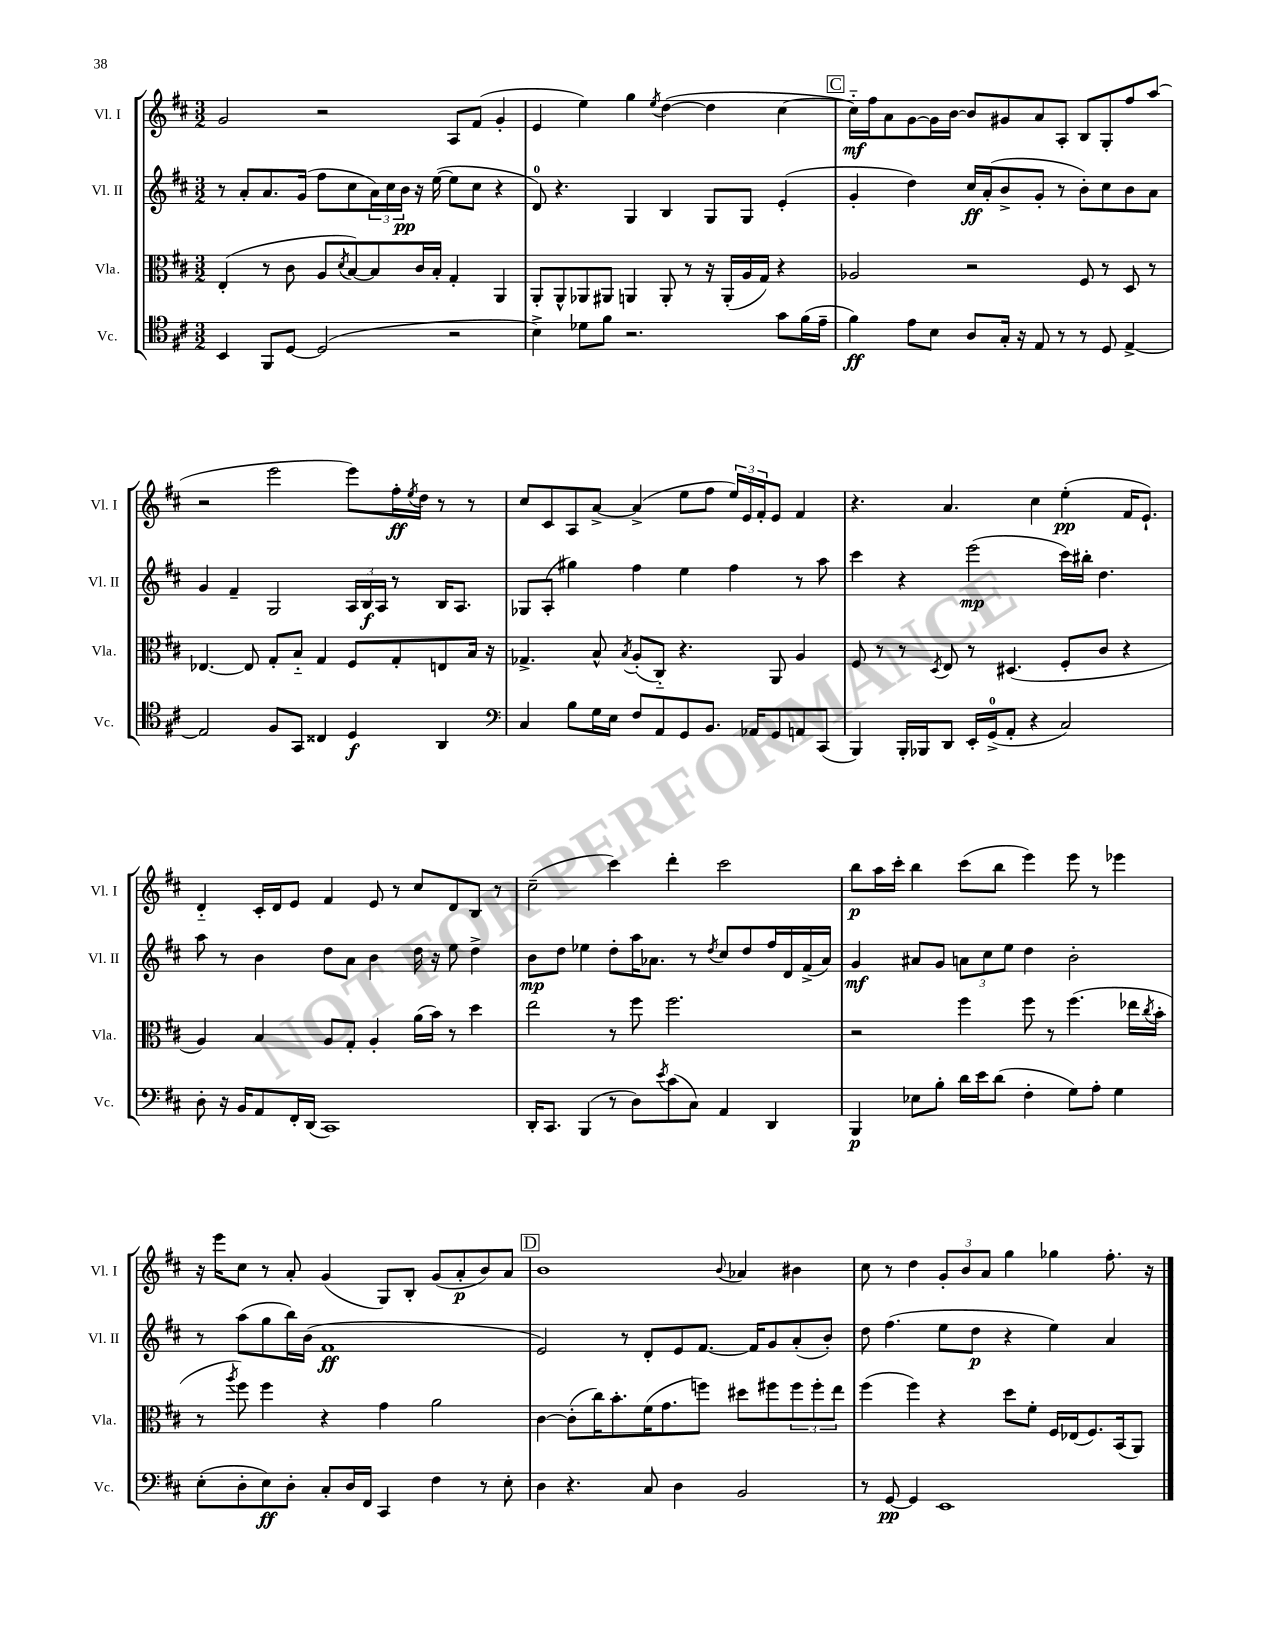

**kern	**kern	**kern	**kern
*staff4	*staff3	*staff2	*staff1
*clefC4	*clefC3	*clefG2	*clefG2
*k[f#c#]	*k[f#c#]	*k[f#c#]	*k[f#c#]
*M3/2	*M3/2	*M3/2	*M3/2
4BB	(4E'	8r	2g
.	.	8a'	.
8FF#	8r	8.a	.
[8D	8c#	.	.
.	.	(16g	.
(2D]	8A	8ff#	2r
.	8qd	.	.
.	[8B)	8cc#	.
.	8B]	24a)	.
.	.	24cc#	.
.	.	24b	.
.	16c#	16r	.
.	16B'	([16ee	.
2r	4G'	8ee]	8A
.	.	8cc#	(8f#
.	4AA	4r	4g'
=	=	=	=
4B^)	8AA'	8d)	4e
.	8AA^^	4.r	.
8d-	8AA-	.	4ee)
8f#	8AA#	.	.
2.r	4AA	4G	4gg
.	.	.	8qee
.	8AA'	4B	([4dd
.	8r	.	.
.	16r	8G	4dd]
.	(16AA'	.	.
.	16A	8G	.
.	16G)	.	.
8g	4r	(4e'	[4cc#
(16f#	.	.	.
16e~	.	.	.
=	=	=	=
4f#)	2A-	4g'	16cc#'~])
.	.	.	16ff#
.	.	.	8a
8e	.	4dd)	[8g
8B	.	.	16g]
.	.	.	[16b
8A	2r	16cc#	8b]
.	.	(16a'	.
16G'	.	8b^	8g#
16r	.	.	.
8E	.	8g'	8a
8r	.	8r	8A'
8r	8F#	8b')	8B
8D	8r	8cc#	8G'
[4E^	8D	8b	8ff#
.	8r	8a	(8aa
=	=	=	=
2E]	[4.E-	4g	2r
.	.	4f#~	.
.	8E-]	.	.
8F#	8G'	2G	2eee
8GG	8B'~	.	.
4C##	4G	.	.
4D	8F#	24A	8eee)
.	.	24B	.
.	.	24A	.
.	8G'	8r	16ff#'
.	.	.	8qee
.	.	.	16dd
4AA	8E	16B	8r
.	.	8.A	.
.	16B	.	8r
.	16r	.	.
=	=	=	=
*clefF4	*	*	*
4C#	4.G-^	8G-	8cc#
.	.	(8A'	8c#
8B	.	4gg#)	8A
16G	8B^^	.	[8a^
16E	.	.	.
.	8qB	.	.
8F#	(8A'	4ff#	(4a^]
8AA	8C#'~)	.	.
8GG	4.r	4ee	8ee
8.BB	.	.	8ff#
.	.	4ff#	24ee)
.	.	.	24e
16AA-	.	.	.
.	.	.	24f#'
8GG	8AA	.	8e
8AA	4A	8r	4f#
(8CC#	.	8aa	.
=	=	=	=
4BBB)	8F#	4ccc#	4.r
.	8r	.	.
16BBB'	8r	4r	.
16BBB-	.	.	.
.	8qD	.	.
8DD	8E	.	4.a
16EE'	8r	(2eee	.
(16GG^	.	.	.
8AA'	(4.D#	.	.
4r	.	.	4cc#
2C#)	8F#'	16ccc#)	(4ee'
.	.	16bb#'	.
.	8c#	4.dd	.
.	4r	.	16f#
.	.	.	8.e`)
=	=	=	=
8D'	4A)	8aa	4d'~
16r	.	8r	.
16BB	.	.	.
8AA	4B	4b	16c#'
.	.	.	16d
16FF#'	.	.	8e
(16DD	.	.	.
1CC#)	8A	8dd	4f#
.	8G'	8a	.
.	4A'	4b	8e
.	.	.	8r
.	(16a	16dd	8cc#
.	16b)	16r	.
.	8r	8ee	8d
.	4dd	4dd^	8B
.	.	.	8r
=	=	=	=
16DD'	2ee	8b	(2cc#~
8.CC#	.	.	.
.	.	8dd	.
(4BBB	.	4ee-	.
8r	8r	8dd'	4ccc#)
8D)	8ff#	16aa	.
.	.	8.a-	.
8qe	.	.	.
(8c#	2.ff#	.	4ddd'
8C#)	.	8r	.
.	.	8qdd	.
4AA	.	8cc#	2ccc#
.	.	8dd	.
4DD	.	16ff#	.
.	.	16d	.
.	.	(16f#^	.
.	.	16a-)	.
=	=	=	=
4BBB	2r	4g	8bb
.	.	.	16aa
.	.	.	16ccc#'
8E-	.	8a#	4bb
8B'	.	8g	.
16d	4ff#	12a	(8ccc#
16e	.	.	.
.	.	12cc#	.
(8d	.	.	8bb
.	.	12ee	.
4F#'	8ff#	4dd	4eee)
.	8r	.	.
8G)	(4.ff#	2b'	8eee
8A'	.	.	8r
4G	.	.	4eee-
.	16ee-	.	.
.	8qcc#	.	.
.	16b'	.	.
=	=	=	=
(8E'	8r	8r	16r
.	.	.	16eee
.	8qaa	.	.
8D'	8ff#)	(8aa	8cc#
8E)	4ff#	8gg	8r
8D'	.	16bb)	8a'
.	.	(16b	.
8C#'	4r	1f#	(4g
16D	.	.	.
16FF#	.	.	.
4CC#	4g	.	8G)
.	.	.	8B'
4F#	2a	.	(8g
.	.	.	8a'
8r	.	.	8b)
8E'	.	.	8a
=	=	=	=
4D	[4c#	2e)	1b
4.r	(8c#']	.	.
.	16cc#)	.	.
.	8.b'	.	.
.	.	8r	.
8C#	(16f#	8d'	.
.	8.g	.	.
4D	.	8e	.
.	8ff)	[8.f#	.
.	.	.	8qqb
2BB	8dd#	.	4a-
.	.	16f#]	.
.	8ff#	8g	.
.	12ff#	(8a'	4b#
.	12ff#'	.	.
.	.	8b')	.
.	12ee	.	.
=	=	=	=
8r	(4ff#	8dd	8cc#
[8GG	.	(4.ff#	8r
4GG]	4ff#)	.	4dd
1EE	4r	8ee	12g'
.	.	.	12b
.	.	8dd	.
.	.	.	12a
.	8dd	4r	4gg
.	8f#'	.	.
.	16F#	4ee)	4gg-
.	(16E-	.	.
.	8.F#)	.	.
.	.	4a	8.ff#'
.	(16BB	.	.
.	8AA)	.	.
.	.	.	16r
==	==	==	==
*-	*-	*-	*-
